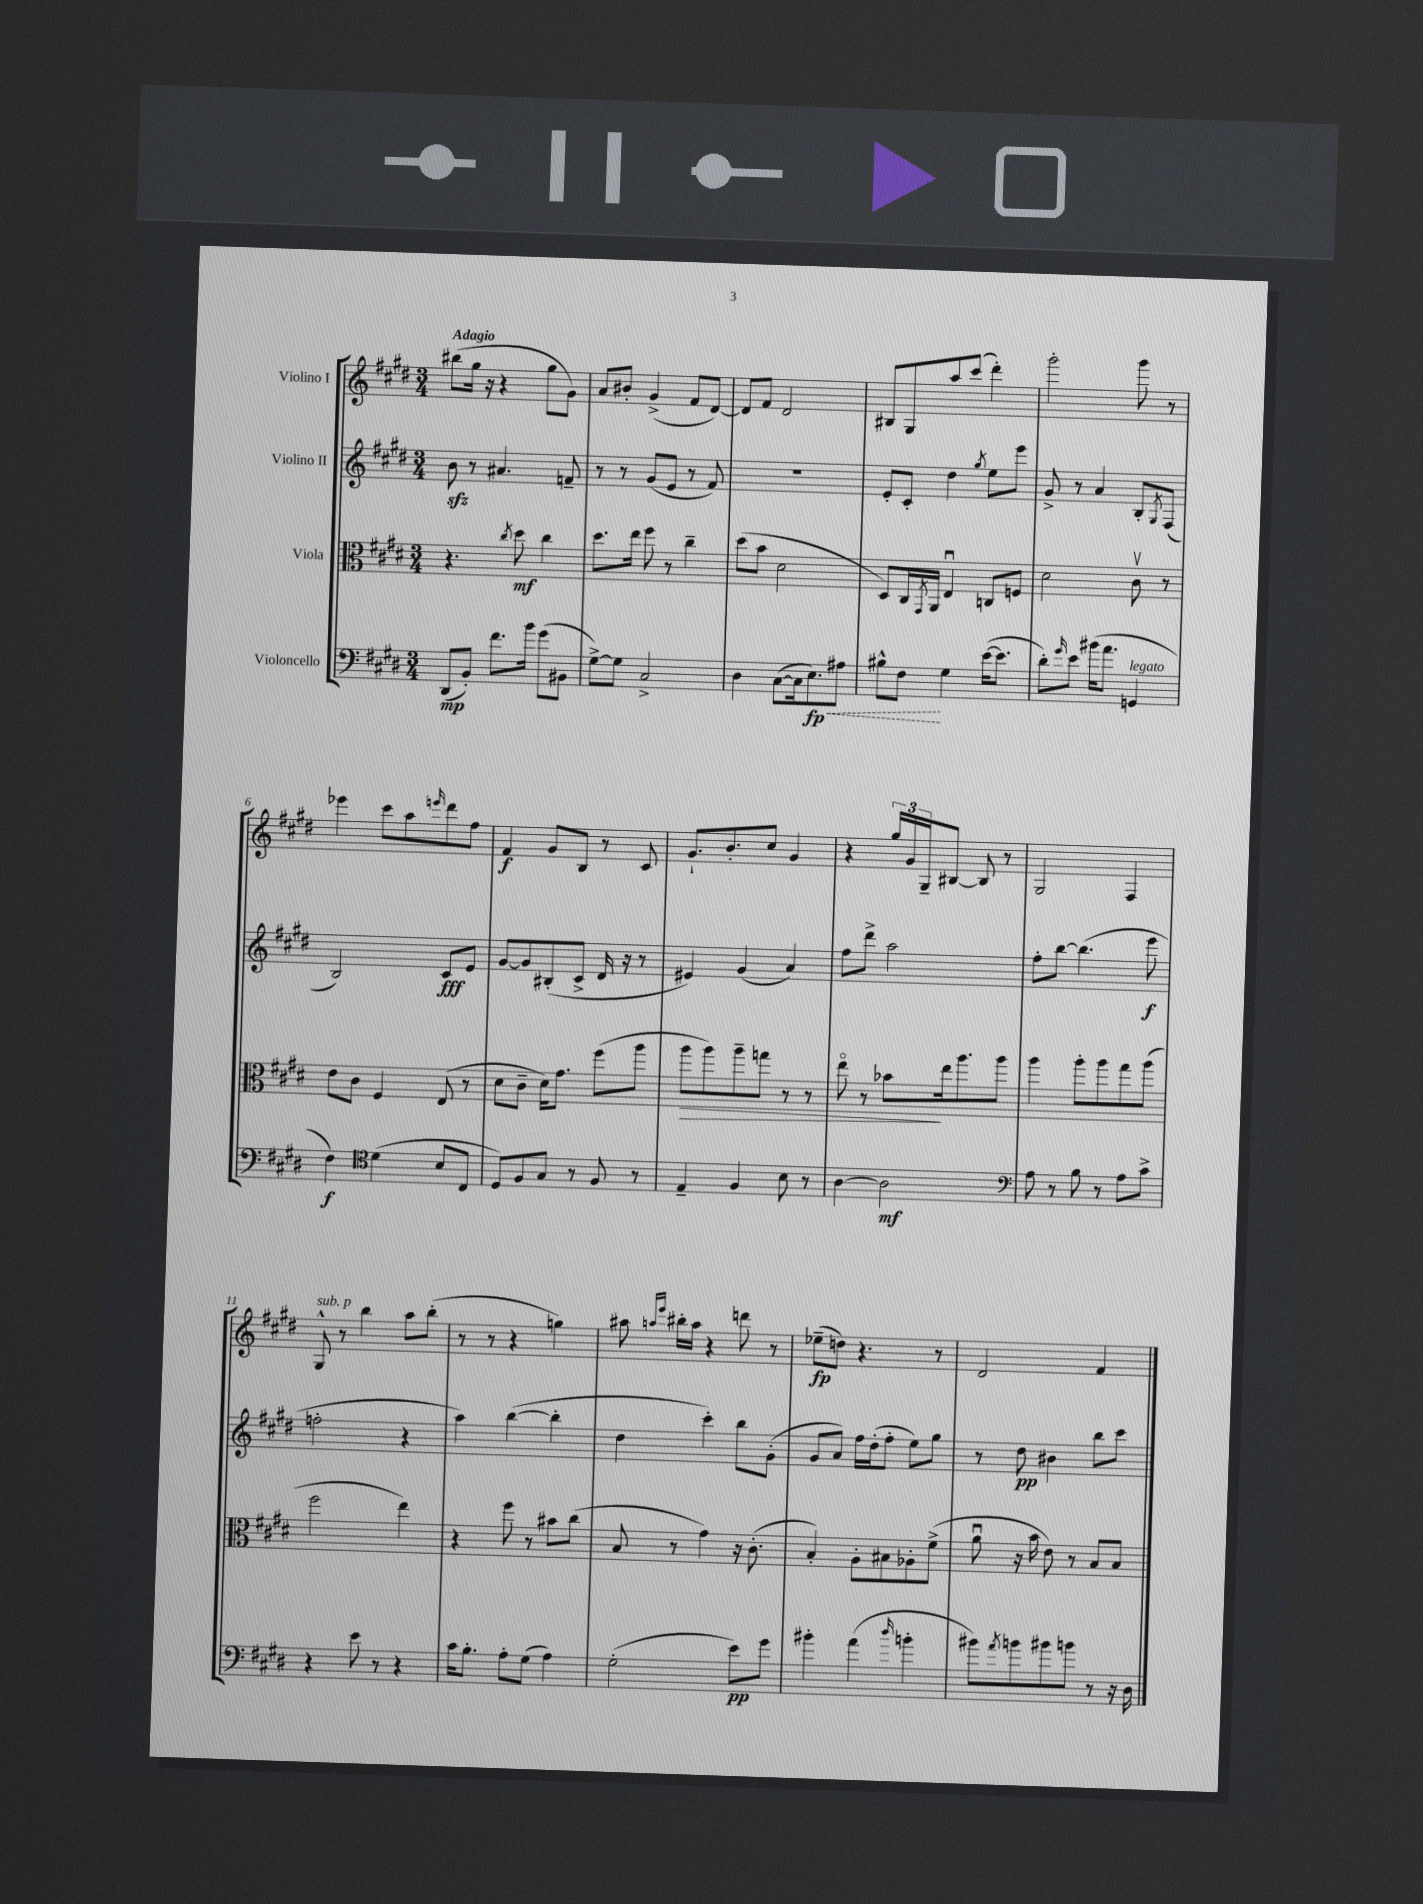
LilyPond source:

<<
\new StaffGroup <<
\new Staff = "s0" \with { instrumentName = "Violino I" } {
    \clef treble \key e \major \numericTimeSignature \time 3/4 \tempo "Adagio"
    bis''8( gis''16 r16 r4 gis''8 gis'8) |
    a'8 bis'8-. gis'4->( fis'8 dis'8~) |
    dis'8 fis'8 dis'2 |
    bis8 gis8 a''8 cis'''8( dis'''4-.) |
    gis'''2-. gis'''8 r8 |
    ees'''4 cis'''8 a''8 \grace { e'''16 } dis'''8 fis''8 |
    fis'4\f gis'8 b8 r8 cis'8 |
    gis'8.-! b'8.-. cis''8 gis'4 |
    r4 \tuplet 3/2 { gis''16 gis'16 gis16-- } bis8~ bis8 r8 |
    gis2 fis4 |
    gis8-^^\markup { \italic "sub. p" } r8 b''4 a''8 b''8-.( |
    r8 r8 r4 g''4) |
    ais''8 \grace { a''16 e'''16 } bis''16-. a''16 r4 d'''8 r8 |
    ees''8--\fp( d''8) r4. r8 |
    dis'2 fis'4 \bar "|." |
}
\new Staff = "s1" \with { instrumentName = "Violino II" } {
    \clef treble \key e \major \numericTimeSignature \time 3/4
    b'8\sfz r8 ais'4. f'8-- |
    r8 r8 gis'8( e'8 r8 fis'8) |
    R2. |
    e'8-. cis'8-. dis''4 \acciaccatura { gis''8 } e''8 e'''8 |
    gis'8-> r8 a'4 b8-. \acciaccatura { gis8 } fis8( |
    b2) cis'8\fff e'8 |
    gis'8~ gis'8 bis8-.( cis'8-> dis'16 r16 r8 |
    eis'4) gis'4( a'4) |
    fis''8 dis'''8-> a''2 |
    fis''8-. b''8~ b''4.( e'''8\f |
    f''2-. r4 |
    a''4) b''4~( b''4-. |
    dis''4 cis'''4-.) b''8 gis'8-.( |
    gis'8 a'8) fis''16 dis''16-.( fis''8-. e''8) gis''8 |
    r8 dis''8\pp bis'4 b''8 cis'''8 \bar "|." |
}
\new Staff = "s2" \with { instrumentName = "Viola" } {
    \clef alto \key e \major \numericTimeSignature \time 3/4
    r4. \acciaccatura { cis''8 } dis''8\mf cis''4 |
    dis''8. e''16 fis''8 r8 cis''4-- |
    dis''8( b'8 dis'2 |
    dis8) cis16 \acciaccatura { gis,8 } a,16 e4\downbow c8 f8 |
    dis'2 cis'8\upbow r8 |
    e'8 cis'8 fis4 e8( r8 |
    dis'8 cis'8-- dis'16) gis'8. fis''8( a''8 |
    a''8\> a''8) a''8-- g''8 r8 r8 |
    e''8\flageolet r8 bes'8\! e''16 a''8. a''8 |
    a''4 a''8-. a''8 gis''8 a''8( |
    fis''2 e''4) |
    r4 fis''8 r8 bis'8 cis''8( |
    b8 r8 gis'4) r16 cis'8.-.( |
    b4-.) a8-. bis8 aes8-. fis'8->( |
    a'8\downbow r16 b'16 e'8) r8 b8 b8 \bar "|." |
}
\new Staff = "s3" \with { instrumentName = "Violoncello" } {
    \clef bass \key e \major \numericTimeSignature \time 3/4
    dis,8\mp( b,8-.) fis'8. b'16 gis'8( bis,8 |
    gis8~->) gis8 cis2-> |
    dis4 cis8~( cis16 \once \override Hairpin.style = #'dashed-line e8.\fp\<) ais8 |
    bis8-^ fis8\! gis4 e'16~( e'8. |
    dis'8-.) \grace { gis'16 } e'8 bis'16( a'8. g,4^\markup { \italic "legato" } |
    fis4\f) \clef tenor dis'4( b8 cis8 |
    dis8) fis8 gis8 r8 fis8 r8 |
    e4-- fis4 b8 r8 |
    a4~ a2\mf |
    \clef bass a8 r8 b8 r8 a8 cis'8-> |
    r4 e'8 r8 r4 |
    cis'16 b8.-. a8-. gis8( a4) |
    gis2-.( e'8\pp) gis'8 |
    bis'4-. a'4( \grace { dis''16 } b'4-. |
    bis'8) \acciaccatura { a'8 } b'8 bis'8 b'8 r8 r16 dis16 \bar "|." |
}
>>
>>
